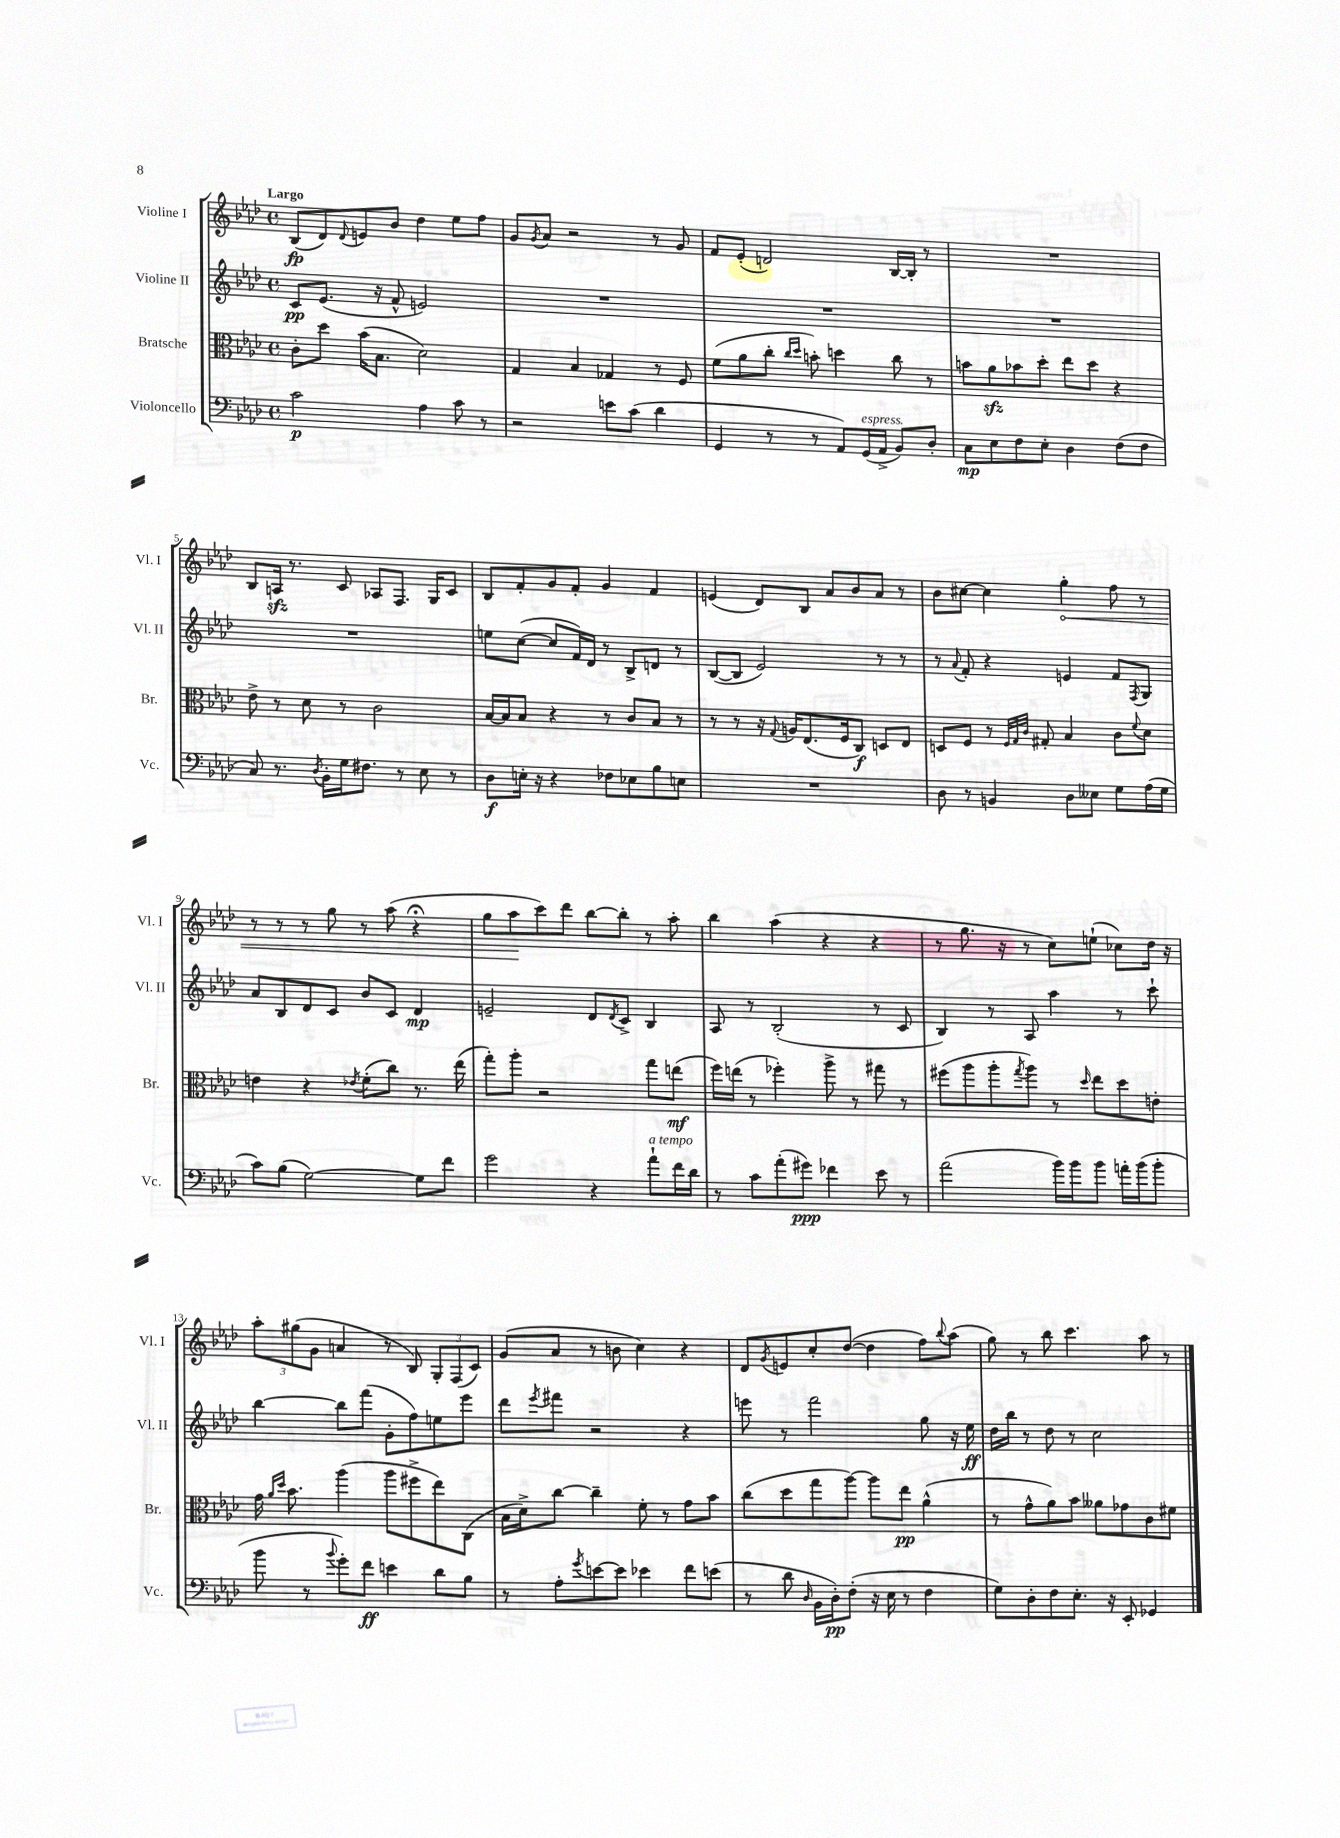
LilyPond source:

<<
\new StaffGroup <<
\new Staff = "s0" \with { instrumentName = "Violine I" shortInstrumentName = "Vl. I" } {
    \clef treble \key aes \major \defaultTimeSignature \time 4/4 \tempo "Largo"
    bes8\fp( des'8) \appoggiatura { des'8 } e'8 bes'8 des''4 ees''8 f''8 |
    g'8 \acciaccatura { g'8 } aes'8 r2 r8 g'8 |
    f'8 ees'8-.( d'2) bes16~ bes16-. r8 |
    R1 |
    bes8 a16\sfz r8. c'8 aes8 f8. g16 c'8 |
    bes8 f'8-. g'8 f'8-. g'4 f'4 |
    e'4( des'8) bes8 aes'8 bes'8 aes'8 r8 |
    bes'8 cis''8~ cis''4 \once \override Hairpin.circled-tip = ##t g''4-.\< f''8 r8 |
    r8 r8 r8 g''8 r8 aes''8( r4\fermata |
    g''8 aes''8\! c'''8) des'''8 bes''8~ bes''8-. r8 aes''8-. |
    bes''4 aes''4( r4 r4 |
    r8 g''8. r16 r8 c''8) e''8-!( ces''8) des''16 r16 |
    \tuplet 3/2 { aes''8-. gis''8( g'8 } a'4 r8 bes8) \tuplet 3/2 { g8-. f8( c'8) } |
    g'8( aes'8 r8 b'8 c''4) r4 |
    des'8 \acciaccatura { g'8 } e'8 c''8-. des''8~( des''4 f''8) \appoggiatura { bes''8 } aes''8( |
    g''8) r8 bes''8 c'''4. aes''8 r8 \bar "|." |
}
\new Staff = "s1" \with { instrumentName = "Violine II" shortInstrumentName = "Vl. II" } {
    \clef treble \key aes \major \defaultTimeSignature \time 4/4
    c'8\pp ees'8.( r16 f'8-^ e'2) |
    R1 |
    R1 |
    R1 |
    R1 |
    e''8 c''8~( c''8 f'16) des'16 r8 bes8-> d'8 r8 |
    bes8~( bes8 ees'2) r8 r8 |
    r8 \appoggiatura { aes'8 } f'8-. r4 e'4 f'8 \acciaccatura { f8 } g8 |
    aes'8 bes8 des'8 c'8 bes'8 c'8 des'4\mp |
    e'2-- des'8 \acciaccatura { des'8 } c'8-> bes4 |
    aes8 r8 bes2-.( r8 c'8 |
    bes4) r8 aes8 aes''4 r8 c'''8-! |
    bes''4~ bes''8 f'''8( g'8-. f''8) e''8 ees'''8 |
    des'''8 \acciaccatura { ees'''8 } fis'''8 r2 r4 |
    e'''8 r8 f'''2 g''8 r16 ees''16\ff |
    des''16 bes''16 r8 des''8 r8 c''2 \bar "|." |
}
\new Staff = "s2" \with { instrumentName = "Bratsche" shortInstrumentName = "Br." } {
    \clef alto \key aes \major \defaultTimeSignature \time 4/4
    c'8-. des''8 bes'16( bes8. des'2) |
    g4 bes4 ges4 r8 f8 |
    f'8( aes'8 c''8-. \grace { c''16 des''16 } b'8-.) d''4 c''8 r8 |
    b'8 aes'8\sfz bes'8 des''8-. ees''8 des''8 r4 |
    ees'8-> r8 des'8 r8 c'2 |
    bes16~ bes16 bes8 r4 r8 c'8 bes8 r8 |
    r8 r8 r16 \appoggiatura { g8 } a16 ees8.( f16 c8\f) d8 ees8 |
    d8 f8 r8 \grace { f32 g32 c'32 } gis8-. bes4 c'8 \appoggiatura { f'8 } des'8 |
    e'4 r4 \acciaccatura { ees'8 } f'8-.( c''8) r8. ees''16( |
    g''8-.) aes''8-. r2 g''8 e''8\mf( |
    f''16) e''16( r8 fes''4-.) aes''8-> r8 gis''8 r8 |
    fis''8( aes''8 aes''8-. \acciaccatura { g''8 } aes''8) r8 \grace { des''16 } ees''8 des''8 e'8-. |
    g'16 \grace { aes'16 des''16 } bes'8. aes''4( aes''8 fis''8-> ees''8) c8( |
    bes16 des'16->) c''8~ c''4-- f'8-. r8 g'8 bes'8 |
    c''8( des''8 g''8 aes''8~) aes''8 ees''8\pp aes'4-^( |
    r8 g'8-^ aes'8) bes'8 aeses'8 ges'8 c'8 fis'8 \bar "|." |
}
\new Staff = "s3" \with { instrumentName = "Violoncello" shortInstrumentName = "Vc." } {
    \clef bass \key aes \major \defaultTimeSignature \time 4/4
    c'2\p aes4 c'8 r8 |
    r2 e'8 c'8( des'4 |
    g,4 r8 r8 aes,8) g,16^\markup { \italic "espress." }( aes,16-> bes,8) des8-. |
    c8\mp ees8 f8 ees8-. des4 f8( f8 |
    c8) r8. \acciaccatura { des8 } bes,16-. g16 fis8. r8 ees8 r8 |
    des8\f e16-. r16 r4 fes8 ees8 bes8 e8 |
    R1 |
    des8 r8 b,4 des8 eeses8 g8 aes16( g16 |
    c'8) bes8( g2~) g8 f'8 |
    g'2 r4 aes'8-!^\markup { \italic "a tempo" } f'16 des'16 |
    r8 c'8 aes'8-.( gis'8\ppp) fes'4 ees'8 r8 |
    aes'2( bes'16) bes'16 bes'8 a'16-. bes'16( bes'8-. |
    bes'8 r8 \appoggiatura { bes'8 } g'8-.) f'8\ff e'4 des'8 bes8 |
    r8 aes8-. \acciaccatura { g'8 } e'8~ e'8 ees'4 f'8 e'8( |
    r8 des'8 \grace { des16 } bes,16 des16-.\pp) f8-.( r16 ees16 r8 f4 |
    g8) des8-. f8 ees8.-. r16 ees,8-. ges,4 \bar "|." |
}
>>
>>
